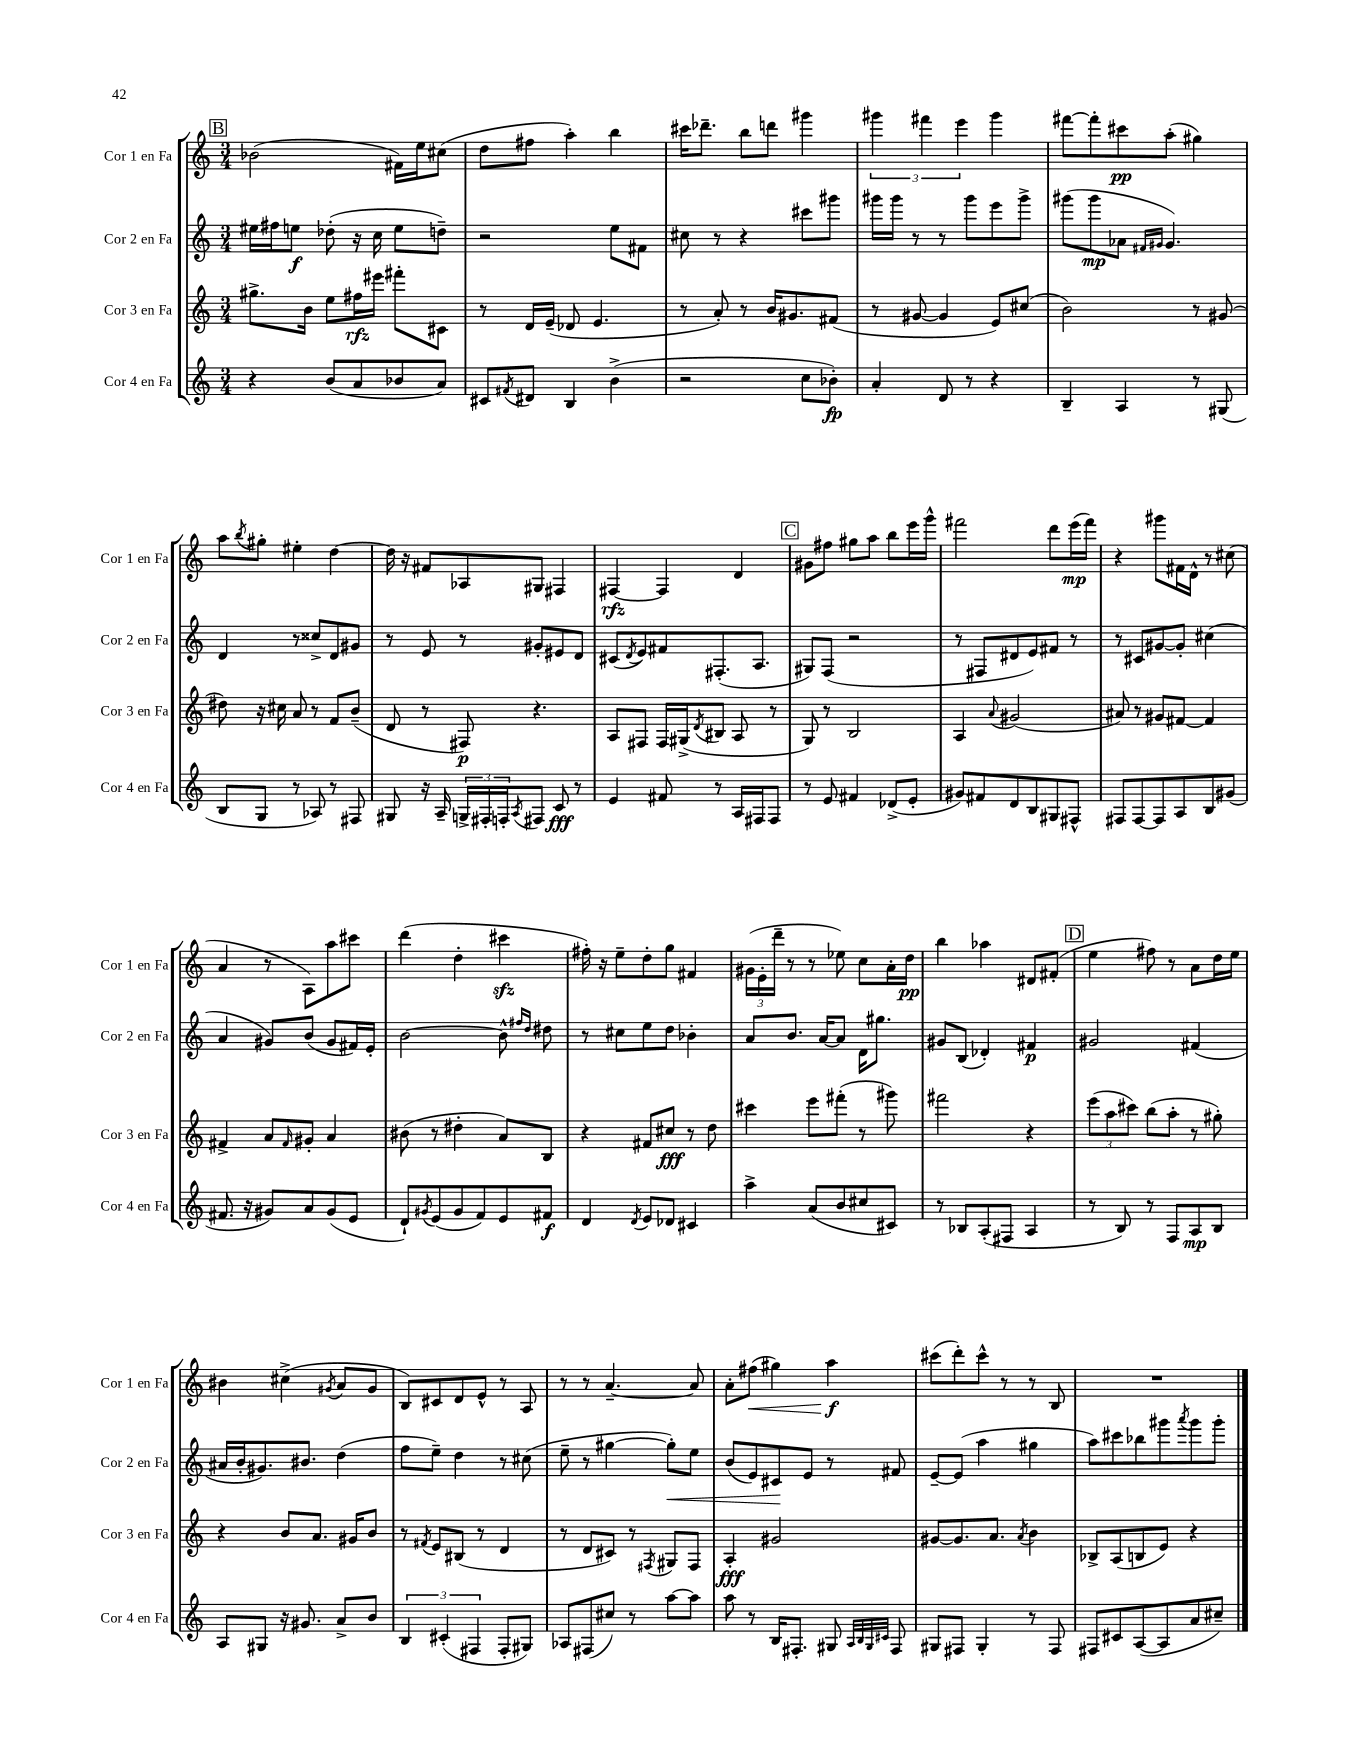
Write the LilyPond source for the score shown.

<<
\new StaffGroup <<
\new Staff = "s0" \with { instrumentName = "Cor 1 en Fa" shortInstrumentName = "Cor 1 en Fa" } {
    \clef treble \key c \major \numericTimeSignature \time 3/4
    \mark \markup { \box "B" } bes'2( fis'16) e''16 cis''8( |
    d''8 fis''8 a''4-.) b''4 |
    cis'''16 des'''8.-- b''8 d'''8 gis'''4 |
    \tuplet 3/2 { gis'''4 fis'''4 e'''4 } gis'''4 |
    fis'''8~ fis'''8-. cis'''8\pp a''8-.( gis''4) |
    a''8 \acciaccatura { b''8 } gis''8-. eis''4-. d''4~ |
    d''16 r16 fis'8 aes8 gis8 fis4 |
    fis4~\rfz fis4 d'4 |
    \mark \markup { \box "C" } gis'8 fis''8 gis''8 a''8 b''8 e'''16 g'''16-^ |
    fis'''2 d'''8 e'''16\mp( fis'''16) |
    r4 gis'''8 fis'16 d'16-^ r8 cis''8( |
    a'4 r8 a8) a''8 cis'''8 |
    d'''4( d''4-. cis'''4\sfz |
    fis''16-.) r16 e''8-- d''8-. g''8 fis'4 |
    \tuplet 3/2 { gis'16( e'16-. d'''16-- } r8 r8 ees''8) c''8 a'16-. d''16\pp |
    b''4 aes''4 dis'8 fis'8-.( |
    \mark \markup { \box "D" } e''4 fis''8) r8 a'8 d''16 e''16 |
    bis'4 cis''4->( \acciaccatura { gis'8 } a'8 gis'8 |
    b8) cis'8 d'8 e'8-^ r8 a8 |
    r8 r8 a'4.~-- a'8 |
    a'8-. fis''8\<( gis''4) a''4\f\! |
    cis'''8( d'''8-.) cis'''8-^ r8 r8 b8 |
    R2. \bar "|." |
}
\new Staff = "s1" \with { instrumentName = "Cor 2 en Fa" shortInstrumentName = "Cor 2 en Fa" } {
    \clef treble \key c \major \numericTimeSignature \time 3/4
    \mark \markup { \box "B" } eis''16 fis''16 e''8\f des''8-.( r16 c''16 e''8 d''8--) |
    r2 e''8 fis'8 |
    cis''8 r8 r4 cis'''8 gis'''8 |
    gis'''16 gis'''16 r8 r8 gis'''8 e'''8 gis'''8-> |
    gis'''8( gis'''8\mp aes'8 \grace { fis'16 gis'16 } gis'4.) |
    d'4 r8 cisis''8-> d'8 gis'8 |
    r8 e'8 r8 gis'8-. eis'8 d'8 |
    cis'8( \acciaccatura { d'8 } e'8) fis'8 fis8.-.( a8. |
    \mark \markup { \box "C" } gis8) f8( r2 |
    r8 fis8 dis'8 e'8) fis'8 r8 |
    r8 cis'8 gis'8~ gis'8-. cis''4( |
    a'4 gis'8) b'8( gis'8 fis'16) e'16-. |
    b'2~ b'8-^ \grace { fis''16 d''16 } dis''8 |
    r8 cis''8 e''8 d''8 bes'4-. |
    a'8 b'8. a'16~ a'8 d'16 gis''8. |
    gis'8 b8( des'4-.) fis'4\p |
    \mark \markup { \box "D" } gis'2 fis'4( |
    ais'16 b'16-. gis'8.) bis'8. d''4( |
    f''8 e''8--) d''4 r8 cis''8( |
    e''8-- r8 gis''4~ gis''8-.\<) e''8 |
    b'8( e'8) cis'8\! e'8 r8 fis'8 |
    e'8~-- e'8( a''4 gis''4 |
    a''8) cis'''8 bes''8 gis'''8 \acciaccatura { a'''8 } gis'''8 gis'''8-. \bar "|." |
}
\new Staff = "s2" \with { instrumentName = "Cor 3 en Fa" shortInstrumentName = "Cor 3 en Fa" } {
    \clef treble \key c \major \numericTimeSignature \time 3/4
    \mark \markup { \box "B" } gis''8.-> b'16 e''8 fis''16\rfz eis'''16 fis'''8-. cis'8 |
    r8 d'16 e'16--( des'8 e'4. |
    r8 a'8-.) r8 b'16 gis'8. fis'8( |
    r8 gis'8~ gis'4 e'8) cis''8( |
    b'2) r8 gis'8( |
    dis''8) r16 cis''16 a'8 r8 f'8 b'8--( |
    d'8 r8 fis8\p) r4. |
    a8 fis8 fis16 gis16->( \acciaccatura { d'8 } bis8 a8 r8 |
    \mark \markup { \box "C" } g8) r8 b2 |
    a4 \appoggiatura { a'8 } gis'2( |
    ais'8) r8 gis'8 fis'8~ fis'4 |
    fis'4-> a'8 \grace { fis'16 } gis'8-. a'4 |
    bis'8( r8 dis''4-. a'8) b8 |
    r4 fis'8 cis''8\fff r8 d''8 |
    cis'''4 e'''8 fis'''8-.( r8 gis'''8) |
    fis'''2 r4 |
    \mark \markup { \box "D" } \tuplet 3/2 { e'''8( a''8 cis'''8) } b''8( a''8-. r8 gis''8-.) |
    r4 b'8 a'8. gis'16 b'8 |
    r8 \acciaccatura { fis'8 } e'8 bis8( r8 d'4 |
    r8 d'8 cis'8) r8 \acciaccatura { fis8 } gis8 fis8 |
    a4-.\fff gis'2 |
    gis'8~ gis'8. a'8. \acciaccatura { a'8 } b'4 |
    bes8-> a8( b8 e'8) r4 \bar "|." |
}
\new Staff = "s3" \with { instrumentName = "Cor 4 en Fa" shortInstrumentName = "Cor 4 en Fa" } {
    \clef treble \key c \major \numericTimeSignature \time 3/4
    \mark \markup { \box "B" } r4 b'8( a'8 bes'8 a'8) |
    cis'8 \acciaccatura { fis'8 } dis'8 b4 b'4->( |
    r2 c''8 bes'8-.\fp) |
    a'4-. d'8 r8 r4 |
    b4-- a4 r8 gis8( |
    b8 g8 r8 aes8) r8 fis8 |
    gis8 r16 a16-- \tuplet 3/2 { g16-> fis16-. f16-. } \acciaccatura { a8 } fis8 c'8\fff r8 |
    e'4 fis'8 r8 a16 fis16 fis8 |
    \mark \markup { \box "C" } r8 e'8 fis'4 des'8->( e'8-. |
    gis'8) fis'8 d'8 b8 gis8 fis8-^ |
    fis8 fis8~ fis8 a8 b8 gis'8( |
    fis'8. r16 gis'8) a'8 gis'8( e'8 |
    d'8-!) \acciaccatura { gis'8 } e'8( gis'8 f'8) e'8 fis'8\f |
    d'4 \acciaccatura { d'8 } e'8 des'8 cis'4 |
    a''4-> a'8( b'8 cis''8 cis'8) |
    r8 bes8 a8-.( fis8 a4 |
    \mark \markup { \box "D" } r8 b8) r8 f8 a8\mp b8 |
    a8 gis8 r16 gis'8. a'8-> b'8 |
    \tuplet 3/2 { b4 cis'4-.( fis4 } fis8-. gis8) |
    aes8 fis8( cis''8) r8 a''8~ a''8 |
    a''8 r8 b16 fis8.-. gis8 \grace { a32 b32 gis32 cis'32 } fis8 |
    gis8 fis8 gis4-. r8 fis8 |
    fis8 cis'8 a8~( a8 a'8 cis''8--) \bar "|." |
}
>>
>>
\layout { \context { \Score \remove "Bar_number_engraver" } }
